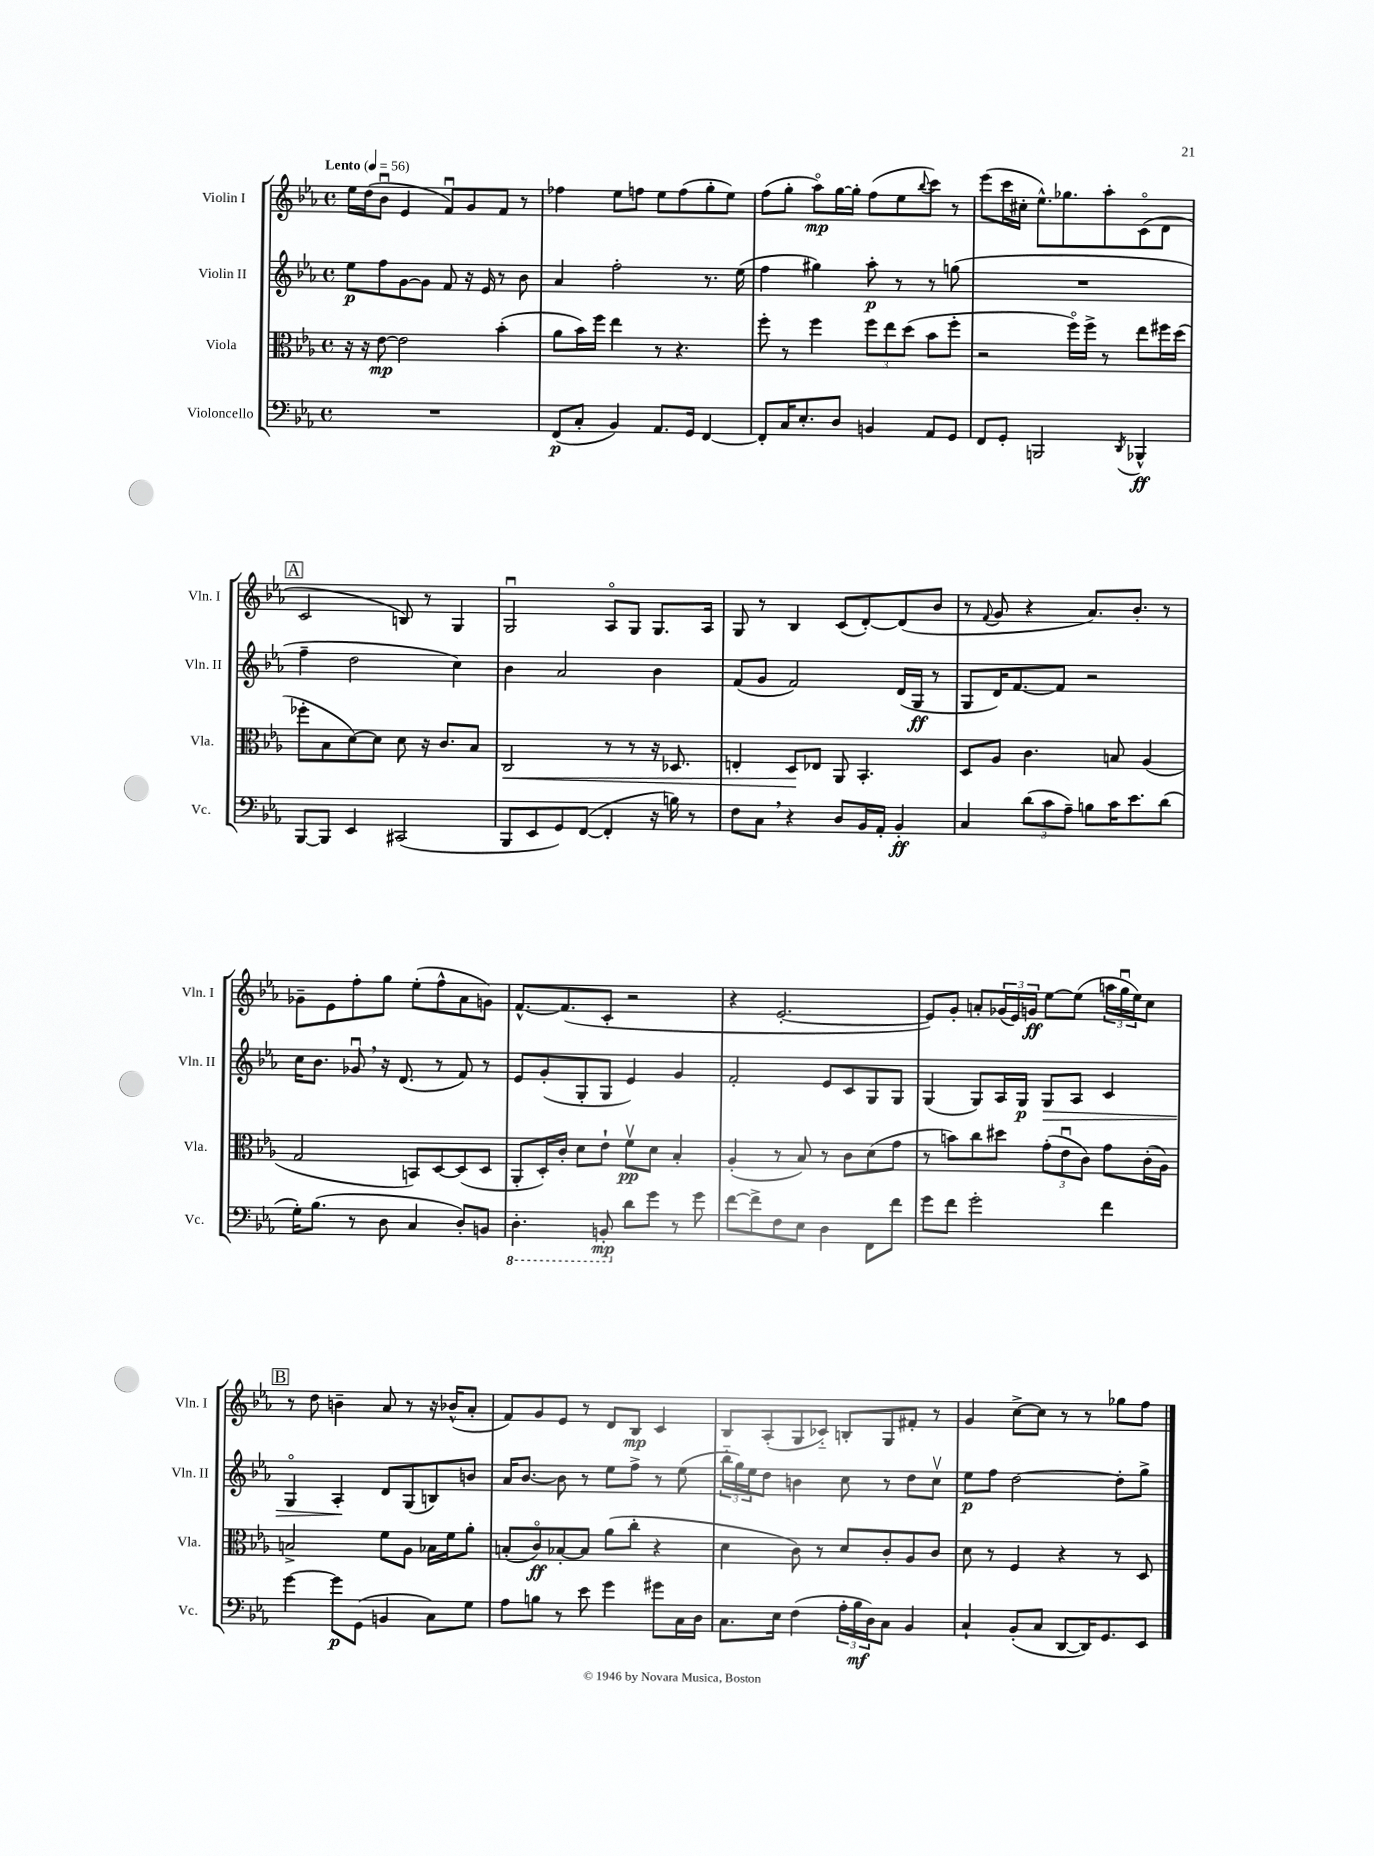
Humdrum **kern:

**kern	**dynam	**kern	**dynam	**kern	**dynam	**kern	**dynam
*part4	*part4	*part3	*part3	*part2	*part2	*part1	*part1
*staff4	*staff4	*staff3	*staff3	*staff2	*staff2	*staff1	*staff1
*I"Violoncello	*	*I"Viola	*	*I"Violin II	*	*I"Violin I	*
*I'Vc.	*	*I'Vla.	*	*I'Vln. II	*	*I'Vln. I	*
*clefF4	*	*clefC3	*	*clefG2	*	*clefG2	*
*k[b-e-a-]	*	*k[b-e-a-]	*	*k[b-e-a-]	*	*k[b-e-a-]	*
*M4/4	*	*M4/4	*	*M4/4	*	*M4/4	*
*met(c)	*	*met(c)	*	*met(c)	*	*met(c)	*
*MM56	*	*MM56	*	*MM56	*	*MM56	*
=1	=1	=1	=1	=1	=1	=1	=1
!	!	!	!	!	!	!LO:TX:a:B:t=Lento	!
1r	.	16r	.	8ee-\L	p	16ee-\LL	.
.	.	16r	.	.	.	(16dd\J	.
.	.	[8e-\	mp	8ff\	.	8b-u\J	.
.	.	2e-\]	.	[8g\	.	4e-/	.
.	.	.	.	8g\J]	.	.	.
.	.	.	.	8f/	.	8fu/L)	.
.	.	.	.	16r	.	8g/	.
.	.	.	.	16e-/	.	.	.
.	.	(4b-'\	.	8r	.	8f/J	.
.	.	.	.	8b-\	.	8r	.
=2	=2	=2	=2	=2	=2	=2	=2
(8FF/L	p	8a-\L	.	4a-/	.	4ff-X\	.
8C'/J	.	16b-\L)	.	.	.	.	.
.	.	16ff\JJ	.	.	.	.	.
4BB-/)	.	4ee-\	.	2ff'\	.	8ee-\L	.
.	.	.	.	.	.	8ffn\J	.
8.AA-/L	.	8r	.	.	.	8ee-\L	.
.	.	4.r	.	.	.	(8ff\	.
16GG/Jk	.	.	.	.	.	.	.
[4FF/	.	.	.	8.r	.	8gg'\	.
.	.	.	.	.	.	8ee-\J)	.
.	.	.	.	(16ee-\	.	.	.
=3	=3	=3	=3	=3	=3	=3	=3
8FF'/L]	.	8ff'\	.	4ff\	.	(8ff\L	.
16C/K	.	8r	.	.	.	8gg'\J	.
8.E-'/	.	.	.	.	.	.	.
.	.	4ff\	.	4gg#X\)	.	8aa-\L)	mp
8D/J	.	.	.	.	.	[16gg\L	.
.	.	.	.	.	.	16gg'\JJ]	.
4BBn/	.	12ff\L	.	8aa-'\	p	(8ff\L	.
.	.	12ee-\	.	.	.	.	.
.	.	.	.	8r	.	8ee-\	.
.	.	(12dd\J	.	.	.	.	.
.	.	.	.	.	.	8qqbb-/	.
8AA-/L	.	8b-\L	.	8r	.	8ccc\J)	.
8GG/J	.	8ff'\J	.	(8ggn\	.	8r	.
=4	=4	=4	=4	=4	=4	=4	=4
8FF/L	.	2r	.	1r	.	(8eee-\L	.
8GG'/J	.	.	.	.	.	16ccc\L	.
.	.	.	.	.	.	16cc#X'\JJ	.
2BBBn/	.	.	.	.	.	8.ee-^^\L)	.
.	.	.	.	.	.	8.gg-X\	.
.	.	16ff\LL)	.	.	.	.	.
.	.	16ff^\JJ	.	.	.	.	.
.	.	8r	.	.	.	8aa-'\	.
8qDD/	.	.	.	.	.	.	.
4BBB-X^^/	ff	8ee-\L	.	.	.	(8c\	.
.	.	16ff#X\L	.	.	.	8d\J	.
.	.	(16dd\JJ	.	.	.	.	.
!!LO:LB:g=z
!!LO:REH:place=s1:t=A
=5	=5	=5	=5	=5	=5	=5	=5
[8BBB-/L	.	8ff-X'\L	.	4ff~\	.	2c/	.
8BBB-/J]	.	8B-\	.	.	.	.	.
4EE-/	.	[8d\)	.	2dd\	.	.	.
.	.	8d\J]	.	.	.	.	.
(2CC#X/	.	8d\	.	.	.	8Bn/)	.
.	.	16r	.	.	.	8r	.
.	.	8.c/L	.	.	.	.	.
.	.	.	.	4cc\)	.	4G/	.
.	.	8B-/J	.	.	.	.	.
=6	=6	=6	=6	=6	=6	=6	=6
!	!	!	!LO:HP:b	!	!	!	!
8BBB-/L	.	2C/	<	4b-\	.	2Gu/	.
8EE-/	.	.	.	.	.	.	.
8GG/)	.	.	.	2a-/	.	.	.
([8FF/J	.	.	.	.	.	.	.
4FF'/]	.	8r	.	.	.	8A-/L	.
.	.	8r	.	.	.	8G/J	.
16r	.	16r	.	4b-\	.	8.G/L	.
16Bn\)	.	8.D-X/	.	.	.	.	.
8r	.	.	.	.	.	.	.
.	.	.	.	.	.	16A-/Jk	.
=7	=7	=7	=7	=7	=7	=7	=7
8F\L	.	4En'/	.	(8f/L	.	8G/	.
8C,\J	.	.	.	8g/J	.	8r	.
4r	.	8D/L	.	2f/)	.	4B-/	.
.	.	8E-X/J	[	.	.	.	.
8D/L	.	8AA-/	.	.	.	(8c/L	.
16BB-/L	.	4.BB-'/	.	.	.	[8d'/)	.
16AA-'/JJ	.	.	.	.	.	.	.
4BB-'/	ff	.	.	(16d/LL	.	(8d/]	.
.	.	.	.	16G/JJ	ff	.	.
.	.	.	.	8r	.	8b-/J	.
=8	=8	=8	=8	=8	=8	=8	=8
4C/	.	8D/L	.	8G/L	.	8r	.
.	.	.	.	.	.	8qqf/	.
.	.	8A-/J	.	16d/K)	.	8g/	.
.	.	.	.	[8.f/	.	.	.
(12d\L	.	4.c\	.	.	.	4r	.
12c\	.	.	.	.	.	.	.
.	.	.	.	8f/J]	.	.	.
12A-~\J)	.	.	.	.	.	.	.
8Bn\L	.	.	.	2r	.	8.a-/L)	.
16c\K	.	8Bn/	.	.	.	.	.
8.e-\	.	.	.	.	.	8.b-'/J	.
.	.	(4A-/	.	.	.	.	.
(8d\J	.	.	.	.	.	8r	.
!!LO:LB:g=z
=9	=9	=9	=9	=9	=9	=9	=9
16G'\KL)	.	2G/	.	16cc\KL	.	8g-X~\L	.
(8.B-\J	.	.	.	8.b-\J	.	.	.
.	.	.	.	.	.	8e-\	.
8r	.	.	.	8g-Xu,/	.	8ff'\	.
8D\	.	.	.	16r	.	8gg\J	.
.	.	.	.	(8.d/	.	.	.
4C/	.	8BBn/L)	.	.	.	(8ee-'\L	.
.	.	[8D/	.	8r	.	8ff^^\	.
8D'/L)	.	(8D/]	.	8f/)	.	8a-\	.
8BBn/J	.	8D/J	.	8r	.	8gn\J)	.
=10	=10	=10	=10	=10	=10	=10	=10
*8ba	*	*	*	*	*	*	*
4.DD'\	.	8AA-'/L	.	8e-/L	.	[8.f^^/L	.
.	.	16D'/L)	.	(8g'/	.	.	.
.	.	16c'/JJ	.	.	.	(8.f/]	.
.	.	8d\L	.	8G'/	.	.	.
8BBBn'/	mp	8e-`\J	.	8G/J	.	8c'/J	.
*X8ba	*	*	*	*	*	*	*
8d\L	.	8fv\L	pp	4e-/)	.	2r	.
8g\J	.	8d\J	.	.	.	.	.
8r	.	4B-'/	.	4g/	.	.	.
8g\	.	.	.	.	.	.	.
=11	=11	=11	=11	=11	=11	=11	=11
[8f\L	.	(4A-'/	.	2f'/	.	4r	.
8f^\]	.	.	.	.	.	.	.
8F\	.	8r	.	.	.	[2.e-'/	.
8E-\J	.	8B-/)	.	.	.	.	.
4D\	.	8r	.	8e-/L	.	.	.
.	.	8c\L	.	8c/	.	.	.
8FF\L	.	(8d\	.	8G/	.	.	.
8f\J	.	8g\J	.	8G/J	.	.	.
=12	=12	=12	=12	=12	=12	=12	=12
8g\L	.	8r	.	(4G/	.	8e-/L])	.
8f\J	.	8bn\L)	.	.	.	8g'/J	.
2g'\	.	8cc\	.	8G/L)	.	8an'/L	.
.	.	8dd#X\J	.	16A-/L	.	(24g-X/L	.
.	.	.	.	.	.	24e-/)	.
.	.	.	.	16G/JJ	p	.	.
.	.	.	.	.	.	24gn/JJ	ff
!	!	!	!	!	!LO:HP:b	!	!
.	.	(12g'\L	.	8G/L	>	[8ee-\L	.
.	.	12e-u\	.	.	.	.	.
.	.	.	.	8A-/J	.	(8ee-\J]	.
.	.	12c\J)	.	.	.	.	.
4f\	.	8g\L	.	4c/	.	24aan\LL	.
.	.	.	.	.	.	24ggu\	.
.	.	.	.	.	.	24ee-\J)	.
.	.	(16c'\L	.	.	.	8cc\J	.
.	.	16A-\JJ)	.	.	.	.	.
!!LO:LB:g=z
!!LO:REH:place=s1:t=B
=13	=13	=13	=13	=13	=13	=13	=13
[4g\	.	2Bn^/	.	4G/	.	8r	.
.	.	.	.	.	.	8dd\	.
8g\L]	p	.	.	4A-'/	.	4bn~\	.
(8GG\J	.	.	.	.	.	.	.
4BBn/	.	8f\L	.	8d/L	]	8a-/	.
.	.	8A-\J	.	(8G/	.	8r	.
8C\L)	.	16B-X\LL	.	8Bn/)	.	16r	.
.	.	16f\J	.	.	.	(16b-X^^/KL	.
8G\J	.	8a-'\J	.	8bn/J	.	8a-'/J	.
=14	=14	=14	=14	=14	=14	=14	=14
8A-\L	.	(8Bn'/L	.	16a-/KL	.	8f/L)	.
.	.	.	.	[8.b-/J	.	.	.
8Bn\J	.	8c/)	ff	.	.	8g/	.
8r	.	[8B-X'/	.	8b-\]	.	8e-/J	.
8e-\	.	8B-/J]	.	8r	.	8r	.
4g\	.	(8a-\L	.	8ee-\L	.	8d/L	.
.	.	8cc'\J	.	8ff^\J	.	8B-/J	mp
8g#X\L	.	4r	.	8r	.	4c/	.
16C\L	.	.	.	(8ee-\	.	.	.
16D\JJ	.	.	.	.	.	.	.
=15	=15	=15	=15	=15	=15	=15	=15
8.C\L	.	4d\	.	24bb-\LL	.	8B-/L	.
.	.	.	.	24gg\)	.	.	.
.	.	.	.	24ee-\J	.	.	.
.	.	.	.	8dd\J	.	(8A-'/	.
16E-\Jk	.	.	.	.	.	.	.
(4F\	.	8c\)	.	4bn\	.	8G/	.
.	.	8r	.	.	.	8c-X/J)	.
24A-'\LL	.	8d/L	.	8cc\	.	8Bn'/L	.
24B-\	mf	.	.	.	.	.	.
24D\J)	.	.	.	.	.	.	.
8C\J	.	8c'/	.	8r	.	8G/	.
4BB-/	.	8A-/	.	8dd\L	.	8f#X'/J	.
.	.	8c/J	.	8ccv\J	.	8r	.
=16	=16	=16	=16	=16	=16	=16	=16
4C`/	.	8d\	.	8ee-\L	p	4g/	.
.	.	8r	.	8ff\J	.	.	.
(8BB-'/L	.	4F/	.	[2dd\	.	[8cc^\L	.
8C/J	.	.	.	.	.	8cc\J]	.
[8DD/L	.	4r	.	.	.	8r	.
16DD/K])	.	.	.	.	.	8r	.
8.GG/	.	.	.	.	.	.	.
.	.	8r	.	8dd'\L]	.	8gg-X\L	.
8EE-/J	.	8D/	.	8gg^\J	.	8ff\J	.
==	==	==	==	==	==	==	==
*-	*-	*-	*-	*-	*-	*-	*-
